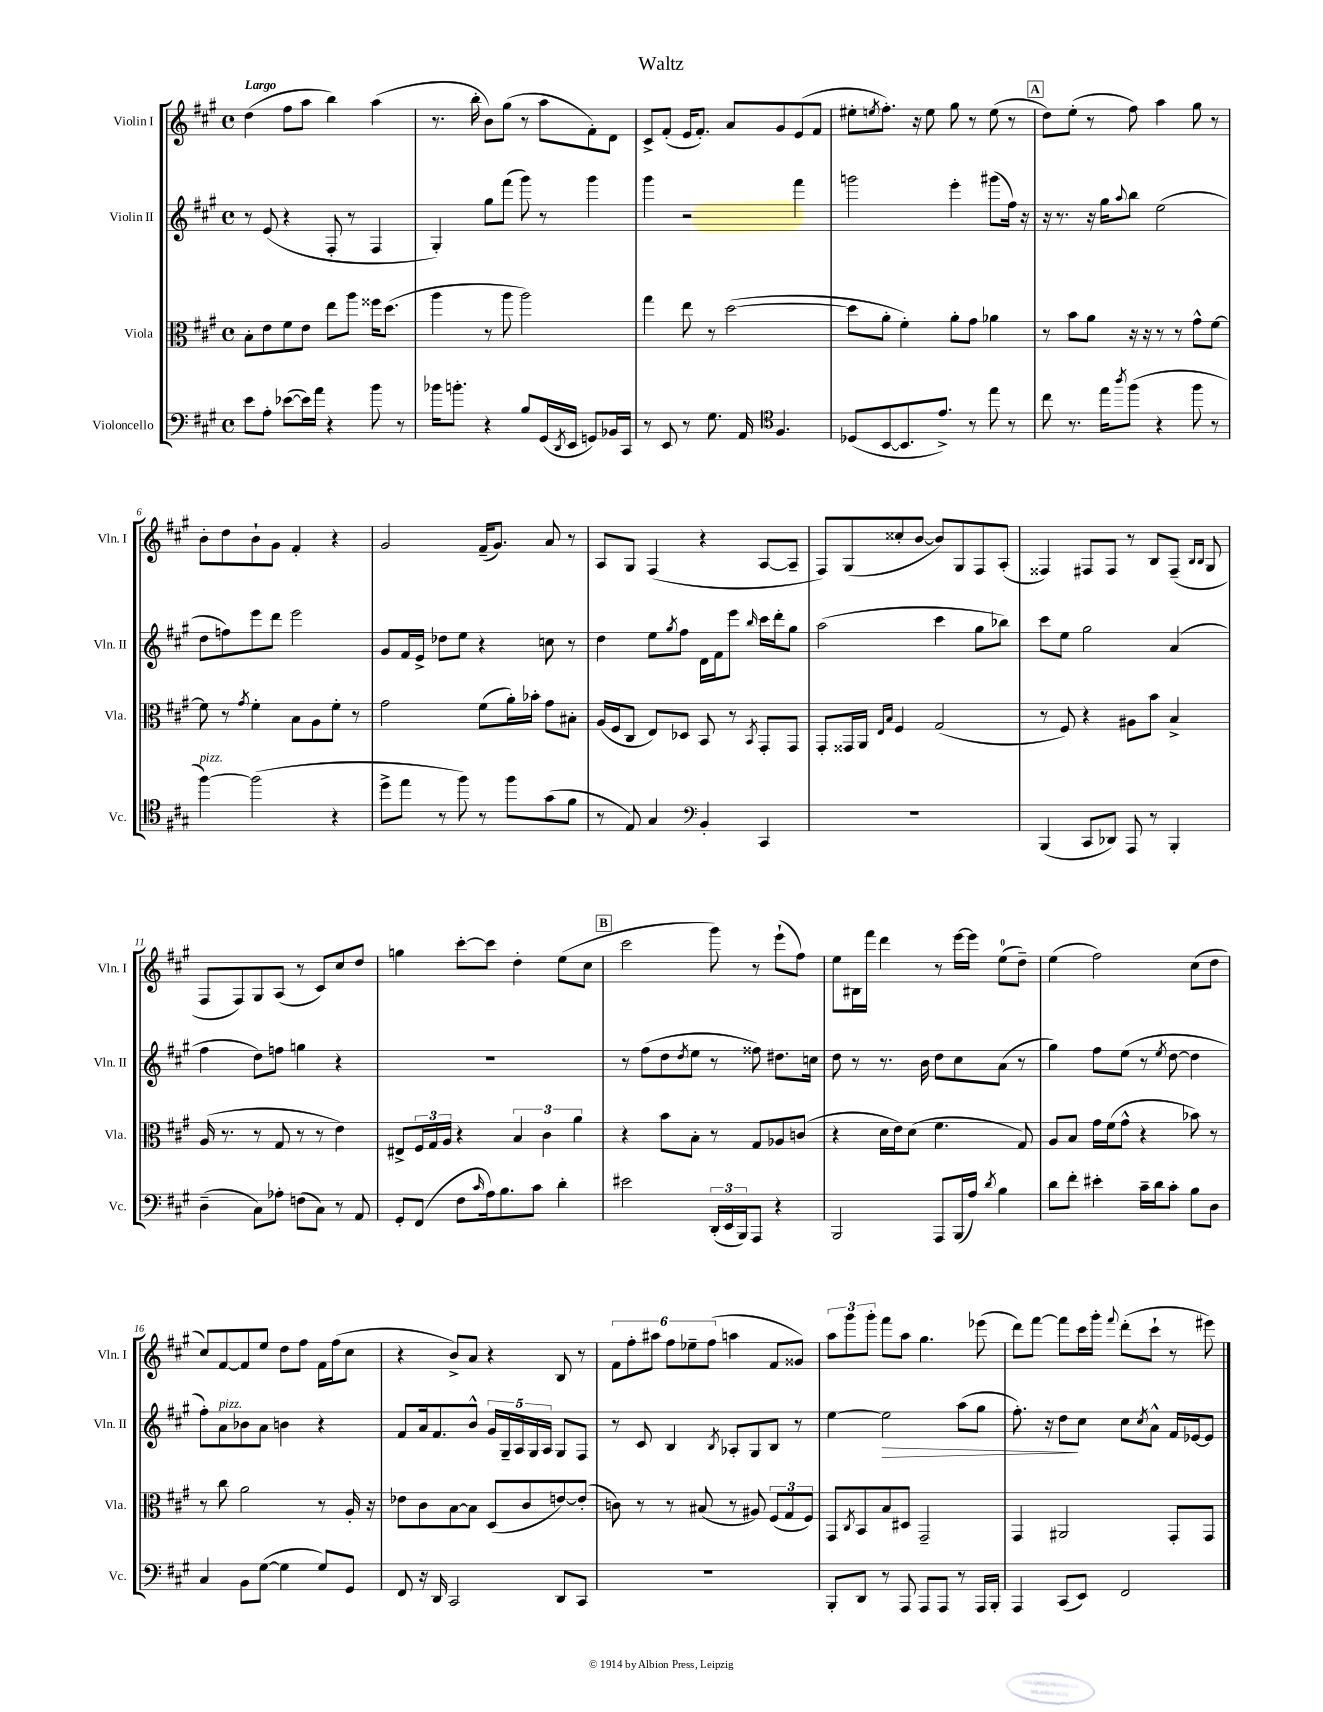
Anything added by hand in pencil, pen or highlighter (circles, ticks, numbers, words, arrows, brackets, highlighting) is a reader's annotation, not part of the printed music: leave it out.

**kern	**kern	**kern	**dynam	**kern
*part4	*part3	*part2	*part2	*part1
*staff4	*staff3	*staff2	*staff2	*staff1
*I"Violoncello	*I"Viola	*I"Violin II	*	*I"Violin I
*I'Vc.	*I'Vla.	*I'Vln. II	*	*I'Vln. I
*clefF4	*clefC3	*clefG2	*	*clefG2
*k[f#c#g#]	*k[f#c#g#]	*k[f#c#g#]	*	*k[f#c#g#]
*M4/4	*M4/4	*M4/4	*	*M4/4
*met(c)	*met(c)	*met(c)	*	*met(c)
=1	=1	=1	=1	=1
!	!	!	!	!LO:TX:a:B:t=Largo
8e\L	8B'\L	8r	.	(4dd\
8A'\J	8e\	(8e/	.	.
([8e-X\L	8f#\	4r	.	8ff#\L
16e-\L])	8e\J	.	.	8aa\J
16a\JJ	.	.	.	.
4r	8ee\L	8F#'/	.	4bb\)
.	8aa\J	8r	.	.
8b\	16ff##X\KL	4F#/	.	(4aa\
.	(8.dd\J	.	.	.
8r	.	.	.	.
=2	=2	=2	=2	=2
16b-X\KL	4aa\	4G#'/)	.	8.r
8.bn'\J	.	.	.	.
.	.	.	.	16bb'\
4r	8r	8gg#\L	.	8b\L)
.	8aa\	(8fff#\J	.	(8gg#\J
8B/L	2aa\)	8ggg#\)	.	8r
(16GG#/L	.	8r	.	8aa\L
8qDD/	.	.	.	.
16EE/JJ	.	.	.	.
8GGn/L)	.	4ggg#\	.	8f#'\)
16BB-X/L	.	.	.	8d\J
16CC#/JJ	.	.	.	.
=3	=3	=3	=3	=3
8r	4gg#\	4ggg#\	.	8c#^/L
8EE/	.	.	.	(8f#'/J
8r	8ee\	2r	.	16e/KL
.	.	.	.	8.f#'/J)
8.G#\	8r	.	.	.
.	([2dd\	.	.	8a/L
16AA/	.	.	.	.
*clefC4	*	*	*	*
4.F#/	.	.	.	8g#/
.	.	4fff#\	.	(8e/
.	.	.	.	8f#/J
=4	=4	=4	=4	=4
(8D-X/L	8dd\L]	2gggn\	.	8ee#X'\L
.	.	.	.	8qeen/
[8BB/	8a'\J	.	.	8.ff#'\J)
8.BB/]	4f#'\)	.	.	.
.	.	.	.	16r
.	.	.	.	8ee\
8.e^/J)	.	.	.	.
.	8a'\L	4eee'\	.	8gg#\
8r	8g#\J	.	.	8r
8ee\	4a-X\	(8ggg#X\L	.	(8ee\
8r	.	16ff#\Jk)	.	8r
.	.	16r	.	.
!!LO:REH:place=s1:t=A
=5	=5	=5	=5	=5
8cc#\	8r	16r	.	8dd\L)
.	.	8.r	.	.
8.r	8b\L	.	.	(8ee'\J
.	8a\J	16r	.	8r
16ee\KL	.	16gg#\KL	.	.
8qaa/	.	8qqaa/	.	.
(8ff#\J	16r	8bb\J	.	8ff#\)
.	16r	.	.	.
4r	8r	(2ee\	.	4aa\
.	8r	.	.	.
8ff#\	8g#^^\L	.	.	8gg#\
8r	[8f#\J	.	.	8r
!!LO:LB:g=z
=6	=6	=6	=6	=6
!LO:TX:a:i:t=pizz.	!	!	!	!
[4ff#\)	8f#\]	8dd\L	.	8b'\L
.	8r	8ffn\)	.	8dd\
.	8qg#/	.	.	.
(2ff#\]	4f#'\	8eee\	.	8b`\
.	.	8ddd\J	.	8g#\J
.	8B\L	2eee\	.	4f#'/
.	8A\	.	.	.
4r	8f#'\J	.	.	4r
.	8r	.	.	.
=7	=7	=7	=7	=7
8dd^\L	2g#\	8g#/L	.	2g#/
8ee\J	.	16f#/L	.	.
.	.	16e^/JJ	.	.
8r	.	8dd-X\L	.	.
8ff#\)	.	8ee\J	.	.
8r	(8f#\L	4r	.	(16f#~/KL
.	.	.	.	8.g#/J)
8ff#\L	16a'\L)	.	.	.
.	16b-X'\JJ	.	.	.
(8g#\	8g#\L	8ccn\	.	8a/
8f#\J	8B#X'\J	8r	.	8r
=8	=8	=8	=8	=8
8r	(16A/LL	4dd\	.	8A/L
.	16F#/J	.	.	.
8E/)	8C#/J	.	.	8G#/J
4G#/	8E/L)	8ee\L	.	(4F#/
.	.	8qgg#/	.	.
.	8D-X/J	8ff#\J	.	.
*clefF4	*	*	*	*
4BB'/	8BB/	16d\LL	.	4r
.	.	16f#\J	.	.
.	8r	8eee\J	.	.
.	8qBB/	16qqbb/	.	.
4CC#/	8GG#'/L	16ccc#\LL	.	[8A/L
.	.	16ddd'\J	.	.
.	8GG#/J	8gg#\J	.	8A~/J]
=9	=9	=9	=9	=9
1r	8GG#'/L	(2aa\	.	8F#/L)
.	16GG##X/L	.	.	(8G#/
.	16AA/JJ	.	.	.
.	16qqE/LL	.	.	.
.	16qqB/JJ	.	.	.
.	4F#/	.	.	8cc##X'/
.	.	.	.	[8b/J
.	(2G#/	4ccc#\	.	8b/L])
.	.	.	.	8G#/
.	.	8gg#\L	.	8F#/
.	.	8bb-X\J)	.	(8A'/J
=10	=10	=10	=10	=10
(4BBB/	8r	8ccc#\L	.	4F##X/)
.	8F#/)	8ee\J	.	.
8CC#/L	4r	2gg#\	.	8F#X/L
8DD-X/J)	.	.	.	8F#/J
8AAA/	8A#X\L	.	.	8r
8r	8b\J	.	.	8B/L
4BBB'/	4B^/	(4a/	.	(8F#~/J
.	.	.	.	16qqB/LL
.	.	.	.	16qqB/JJ
.	.	.	.	8G#/
!!LO:LB:g=z
=11	=11	=11	=11	=11
(4D~\	(16A/	4ff#\	.	8F#/L
.	8.r	.	.	.
.	.	.	.	8F#/)
8C#\L)	8r	8dd\L)	.	8G#/
8A-X'\J	8G#/	8ffn\J	.	(8A/J
(8Fn\L	8r	4ggn\	.	8r
8C#\J)	8r	.	.	8c#/L)
8r	4e\)	4r	.	8cc#/
8AA/	.	.	.	8dd/J
=12	=12	=12	=12	=12
8GG#'/L	8E#X^/L	1r	.	4ggn\
(8FF#/J	24F#/L	.	.	.
.	24G#/	.	.	.
.	24A/JJ	.	.	.
8F#\L	4r	.	.	[8ccc#'\L
16qqc#/	.	.	.	.
16A\k)	.	.	.	8ccc#\J]
8.B\	.	.	.	.
.	6B/	.	.	4dd'\
8c#\J	.	.	.	.
.	6c#\	.	.	.
4d'\	.	.	.	(8ee\L
.	6a\	.	.	.
.	.	.	.	8cc#\J
!!LO:REH:place=s1:t=B
=13	=13	=13	=13	=13
2e#X\	4r	8r	.	2ccc#\
.	.	(8ff#\L	.	.
.	8b\L	8dd\	.	.
.	.	8qdd/	.	.
.	8B'\J	8ee\J	.	.
(24DD'/LL	8r	8r	.	8ggg#\)
24EE/	.	.	.	.
24BBB/J)	.	.	.	.
8AAA/J	8G#/L	8ff##X\)	.	8r
4r	8A-X/	8.dd#X\L	.	(8eee`\L
.	(8cn/J	.	.	8ff#\J)
.	.	16ccn\Jk	.	.
=14	=14	=14	=14	=14
2BBB/	4r	8dd\	.	8ee\L
.	.	8r	.	16B#X\L
.	.	.	.	16fff#\JJ
.	16d\LL	8.r	.	4ddd\
.	16e\J)	.	.	.
.	(8d\J	.	.	.
.	.	16b\	.	.
8AAA/L	4.f#\	8dd\L	.	8r
(16BBB/L	.	8cc#\	.	[16eee\LL
16A/JJ)	.	.	.	16eee\JJ]
8qd/	.	.	.	.
4B\	.	(8a\J	.	(8ee\L
.	8G#/)	8r	.	8dd~\J)
=15	=15	=15	=15	=15
8d\L	8A/L	4gg#\)	.	(4ee\
8f#'\J	8B/J	.	.	.
4e#X'\	16g#\LL	8ff#\L	.	2ff#\)
.	(16f#\J	.	.	.
.	8g#^^\J	(8ee\J	.	.
16c#~\LL	4r	8r	.	.
16d\J	.	.	.	.
.	.	8qee/	.	.
8c#'\J	.	[8dd\	.	.
8B\L	8b-X\)	4dd\]	.	(8cc#\L
8D\J	8r	.	.	8dd\J
!!LO:LB:g=z
=16	=16	=16	=16	=16
4C#/	8r	8ff#'\L)	.	8cc#/L)
!	!	!LO:TX:a:i:t=pizz.	!	!
.	8cc#\	8a\	.	[8f#/
8BB\L	2a\	8b-X\	.	8f#/]
([8G#\J	.	8a\J	.	8ee/J
4G#\]	.	4bn\	.	8dd\L
.	.	.	.	8ff#\J
8G#/L)	8r	4r	.	16f#\LL
.	.	.	.	(16ff#\J
8GG#/J	16A'/	.	.	8cc#\J
.	16r	.	.	.
=17	=17	=17	=17	=17
8FF#/	8e-X\L	8f#/L	.	4r
16r	8c#\	16a/k	.	.
16DD/	.	8.f#/	.	.
2CC#/	[8B\	.	.	8b^/L)
.	8B\J]	8b^^/J	.	8a/J
.	(8D/L	20g#/LL	.	4r
.	.	20G#~/	.	.
.	.	20A/	.	.
.	8c#/	.	.	.
.	.	20G#/	.	.
.	.	20A/JJ	.	.
8DD/L	[8en/)	8G#/L	.	8B/
8CC#/J	(8e'/J]	8F#/J	.	8r
=18	=18	=18	=18	=18
1r	8cn\)	8r	.	12f#\L
.	.	.	.	12ff#'\
.	8r	8c#/	.	.
.	.	.	.	12aa#X\J
.	8r	4B/	.	12ff#\L
.	.	.	.	12ee-X~\
.	(8B#X/	.	.	.
.	.	.	.	(12ff#\J
.	.	8qB/	.	.
.	8r	8A-X'/L	.	4aan\
.	8A#X/)	8G#/	.	.
.	(12F#/L	8B/J	.	8f#/L
.	12G#/	.	.	.
.	.	8r	.	8g##X/J)
.	12F#/J)	.	.	.
=19	=19	=19	=19	=19
8BBB'/L	8GG#/L	[4ee\	.	12aa\L
.	.	.	.	12ggg#\
.	8qC#/	.	.	.
8DD/J	8BB/	.	.	.
.	.	.	.	12ggg#'\J
!	!	!	!LO:HP:b	!
8r	8B/	2ee\]	>	8fff#\L
8AAA/	8D#X/J	.	.	8aa\J
8AAA/L	2GG#~/	.	.	4.gg#\
8AAA/J	.	.	.	.
8r	.	(8aa\L	.	.
16AAA/LL	.	8gg#\J	.	(8eee-X\
16BBB'/JJ	.	.	.	.
=20	=20	=20	=20	=20
4AAA/	4GG#/	8.ff#'\)	.	8ddd\L)
.	.	.	.	[8fff#\J
.	.	16r	.	.
(8CC#/L	2AA#X/	8dd\L	.	8fff#\L]
8EE/J)	.	8cc#\J	]	16ccc#\L
.	.	.	.	16ggg#'\JJ
.	.	.	.	8qqfff#/
2FF#/	.	8cc#\L	.	(8ddd'\L
.	.	8qcc#/	.	.
.	.	8a^^\J	.	8ccc#`\J
.	8GG#'/L	16f#/LL	.	8r
.	.	[16e-X/J	.	.
.	8GG#/J	8e-/J]	.	8eee#X\)
==	==	==	==	==
*-	*-	*-	*-	*-
